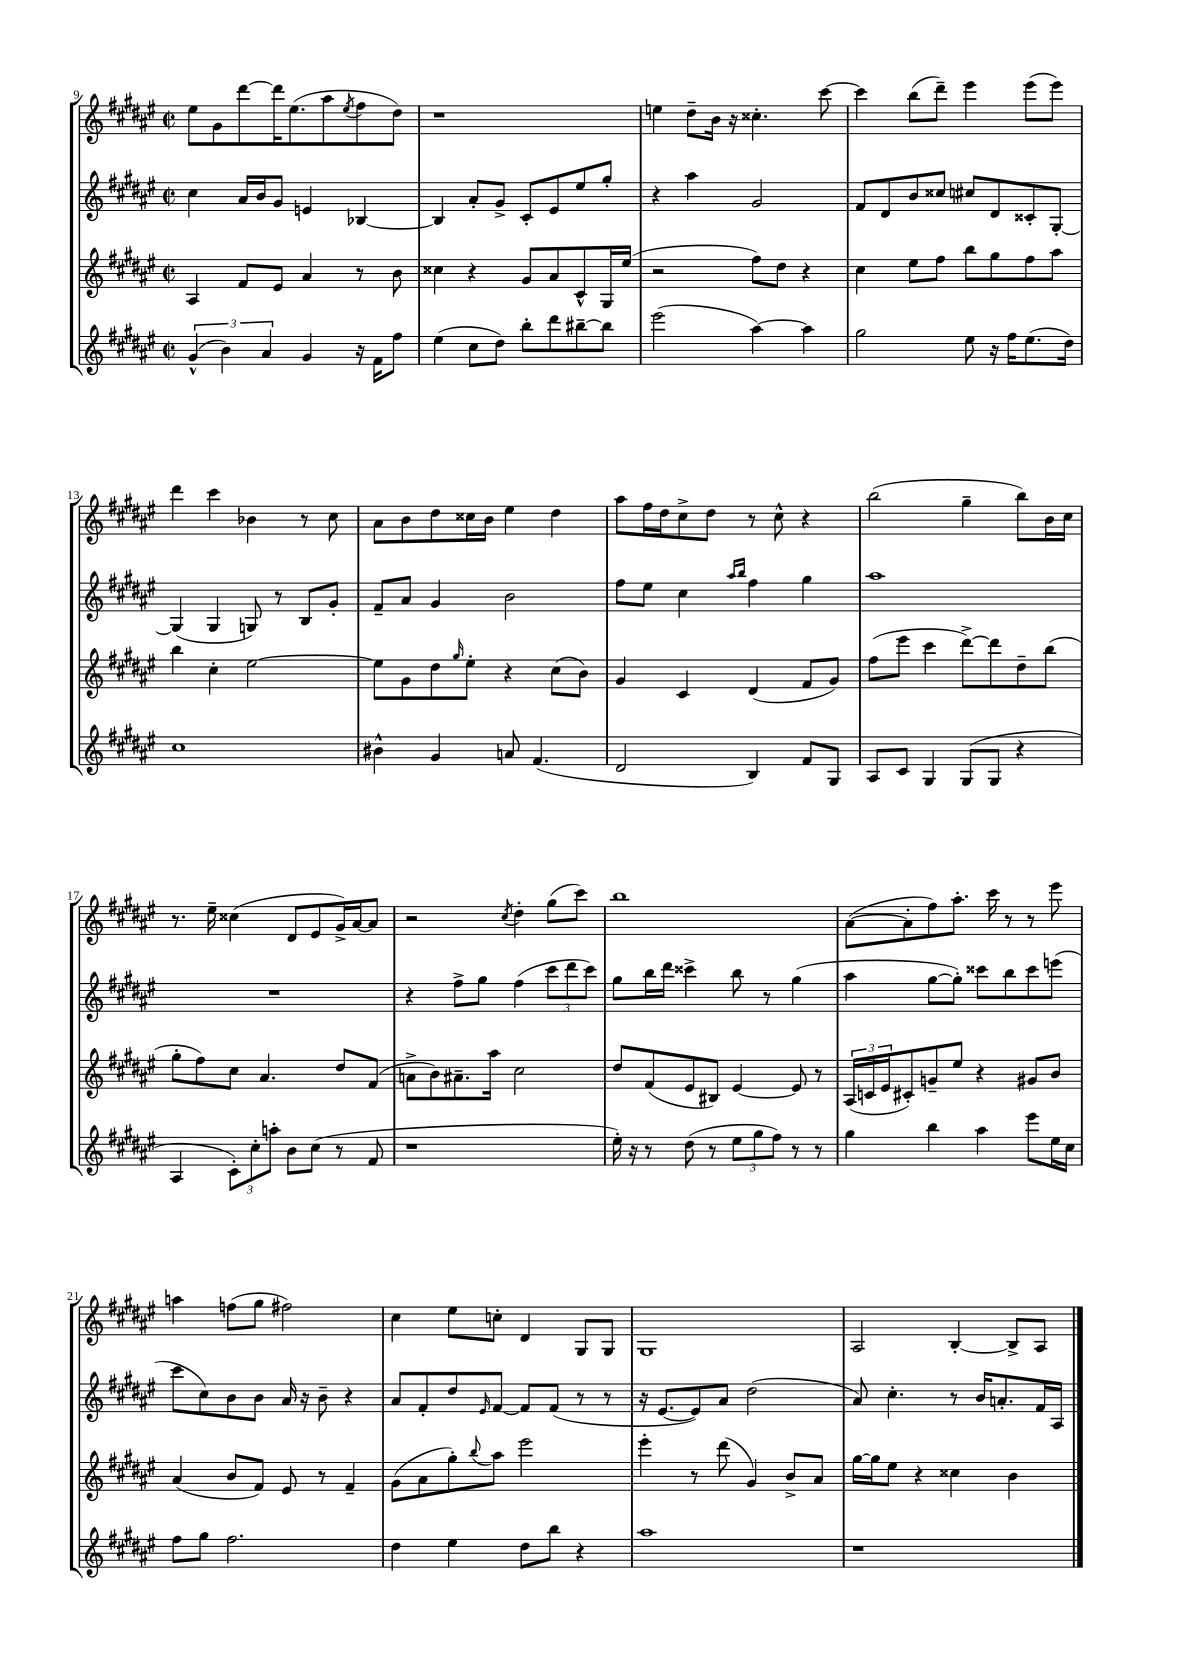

**kern	**kern	**kern	**kern
*staff4	*staff3	*staff2	*staff1
*clefG2	*clefG2	*clefG2	*clefG2
*k[f#c#g#d#a#e#]	*k[f#c#g#d#a#e#]	*k[f#c#g#d#a#e#]	*k[f#c#g#d#a#e#]
*M2/2	*M2/2	*M2/2	*M2/2
*met(c|)	*met(c|)	*met(c|)	*met(c|)
(6g#^^	4A#	4cc#	8ee#
.	.	.	8g#
6b)	.	.	.
.	8f#	16a#	[8ddd#
.	.	16b	.
6a#	.	.	.
.	8e#	8g#	16ddd#]
.	.	.	(8.ee#
4g#	4a#	4e	.
.	.	.	8aa#
.	.	.	8qee#
16r	8r	[4B-	8ff#
16f#	.	.	.
8ff#	8b	.	8dd#)
=	=	=	=
(4ee#	4cc##	4B-]	1r
8cc#	4r	8a#'	.
8dd#)	.	8g#^	.
8bb'	8g#	8c#'	.
8ddd#	8a#	8e#	.
[8bb#~	8c#^^	8ee#	.
8bb#]	16G#	8gg#'	.
.	(16ee#	.	.
=	=	=	=
(2eee#	2r	4r	4ee
.	.	4aa#	8dd#~
.	.	.	16b
.	.	.	16r
[4aa#)	8ff#)	2g#	4.cc##'
.	8dd#	.	.
4aa#]	4r	.	.
.	.	.	[8ccc#
=	=	=	=
2gg#	4cc#	8f#	4ccc#]
.	.	8d#	.
.	8ee#	8b	(8bb
.	8ff#	8cc##	8ddd#~)
8ee#	8bb	8cc#	4eee#
16r	8gg#	8d#	.
16ff#	.	.	.
(8.ee#	8ff#	8c##'	(8eee#
.	8aa#	[8G#'	8eee#)
16dd#)	.	.	.
=	=	=	=
1cc#	4bb	(4G#]	4ddd#
.	4cc#'	4G#	4ccc#
.	[2ee#	8G)	4b-
.	.	8r	.
.	.	8B	8r
.	.	8g#'	8cc#
=	=	=	=
4b#^^	8ee#]	8f#~	8a#
.	8g#	8a#	8b
4g#	8dd#	4g#	8dd#
.	16qqgg#	.	.
.	8ee#'	.	16cc##
.	.	.	16b
8a	4r	2b	4ee#
(4.f#	.	.	.
.	(8cc#	.	4dd#
.	8b)	.	.
=	=	=	=
2d#	4g#	8ff#	8aa#
.	.	8ee#	16ff#
.	.	.	16dd#
.	4c#	4cc#	8cc#^
.	.	.	8dd#
.	.	16qqaa#	.
.	.	16qqbb	.
4B)	(4d#	4ff#	8r
.	.	.	8cc#^^
8f#	8f#	4gg#	4r
8G#	8g#)	.	.
=	=	=	=
8A#	(8ff#	1aa#	(2bb
8c#	8eee#	.	.
4G#	4ccc#	.	.
(8G#	[8ddd#^)	.	4gg#~
8G#	8ddd#]	.	.
4r	8dd#~	.	8bb)
.	(8bb	.	16b
.	.	.	16cc#
=	=	=	=
4A#	8gg#'	1r	8.r
.	8ff#)	.	.
.	.	.	16ee#~
12c#')	8cc#	.	(4cc##
12cc#'	.	.	.
.	4.a#	.	.
12aa'	.	.	.
8b	.	.	8d#
(8cc#	.	.	8e#
8r	8dd#	.	16g#^)
.	.	.	[16a#
8f#	(8f#	.	8a#]
=	=	=	=
1r	8a^	4r	2r
.	8b)	.	.
.	8.a#~	8ff#^	.
.	.	8gg#	.
.	16aa#	.	.
.	.	.	8qcc#
.	2cc#	(4ff#	4dd#'
.	.	12ccc#	(8gg#
.	.	12ddd#	.
.	.	.	8ccc#)
.	.	12ccc#)	.
=	=	=	=
16ee#')	8dd#	8gg#	1bb
16r	.	.	.
8r	(8f#	16bb	.
.	.	16ddd#	.
(8dd#	8e#	4ccc##^	.
8r	8B#)	.	.
12ee#	[4e#	8bb	.
12gg#	.	.	.
.	.	8r	.
12ff#)	.	.	.
8r	8e#]	(4gg#	.
8r	8r	.	.
=	=	=	=
4gg#	(24A#	4aa#	([8a#
.	24c	.	.
.	24e#	.	.
.	8c#')	.	8a#']
4bb	8g~	[8gg#	8ff#)
.	8ee#	8gg#'])	8.aa#'
4aa#	4r	8ccc##	.
.	.	.	16ccc#
.	.	8bb	8r
8eee#	8g#	8ccc##	8r
16ee#	8b	(8eee	8eee#
16cc#	.	.	.
=	=	=	=
8ff#	(4a#	8ccc#	4aa
8gg#	.	8cc#)	.
2.ff#	8b	8b	(8ff
.	8f#)	8b	8gg#
.	8e#	16a#	2ff#)
.	.	16r	.
.	8r	8b~	.
.	4f#~	4r	.
=	=	=	=
4dd#	(8g#	8a#	4cc#
.	8a#	8f#'	.
4ee#	8gg#')	8dd#	8ee#
.	8qqbb	16qqe#	.
.	8aa#	[8f#	8cc'
8dd#	2eee#	8f#]	4d#
8bb	.	(8f#	.
4r	.	8r	8G#
.	.	8r	8G#
=	=	=	=
1aa#	4eee#'	16r	1G#
.	.	[8.e#	.
.	8r	8e#])	.
.	(8ddd#	8a#	.
.	4g#)	(2dd#	.
.	8b^	.	.
.	8a#	.	.
=	=	=	=
1r	[16gg#	8a#)	2A#
.	16gg#]	.	.
.	8ee#	4.cc#'	.
.	4r	.	.
.	4cc##	8r	[4B'
.	.	16b	.
.	.	8.a'	.
.	4b	.	8B^]
.	.	16f#	8A#
.	.	16A#	.
==	==	==	==
*-	*-	*-	*-
